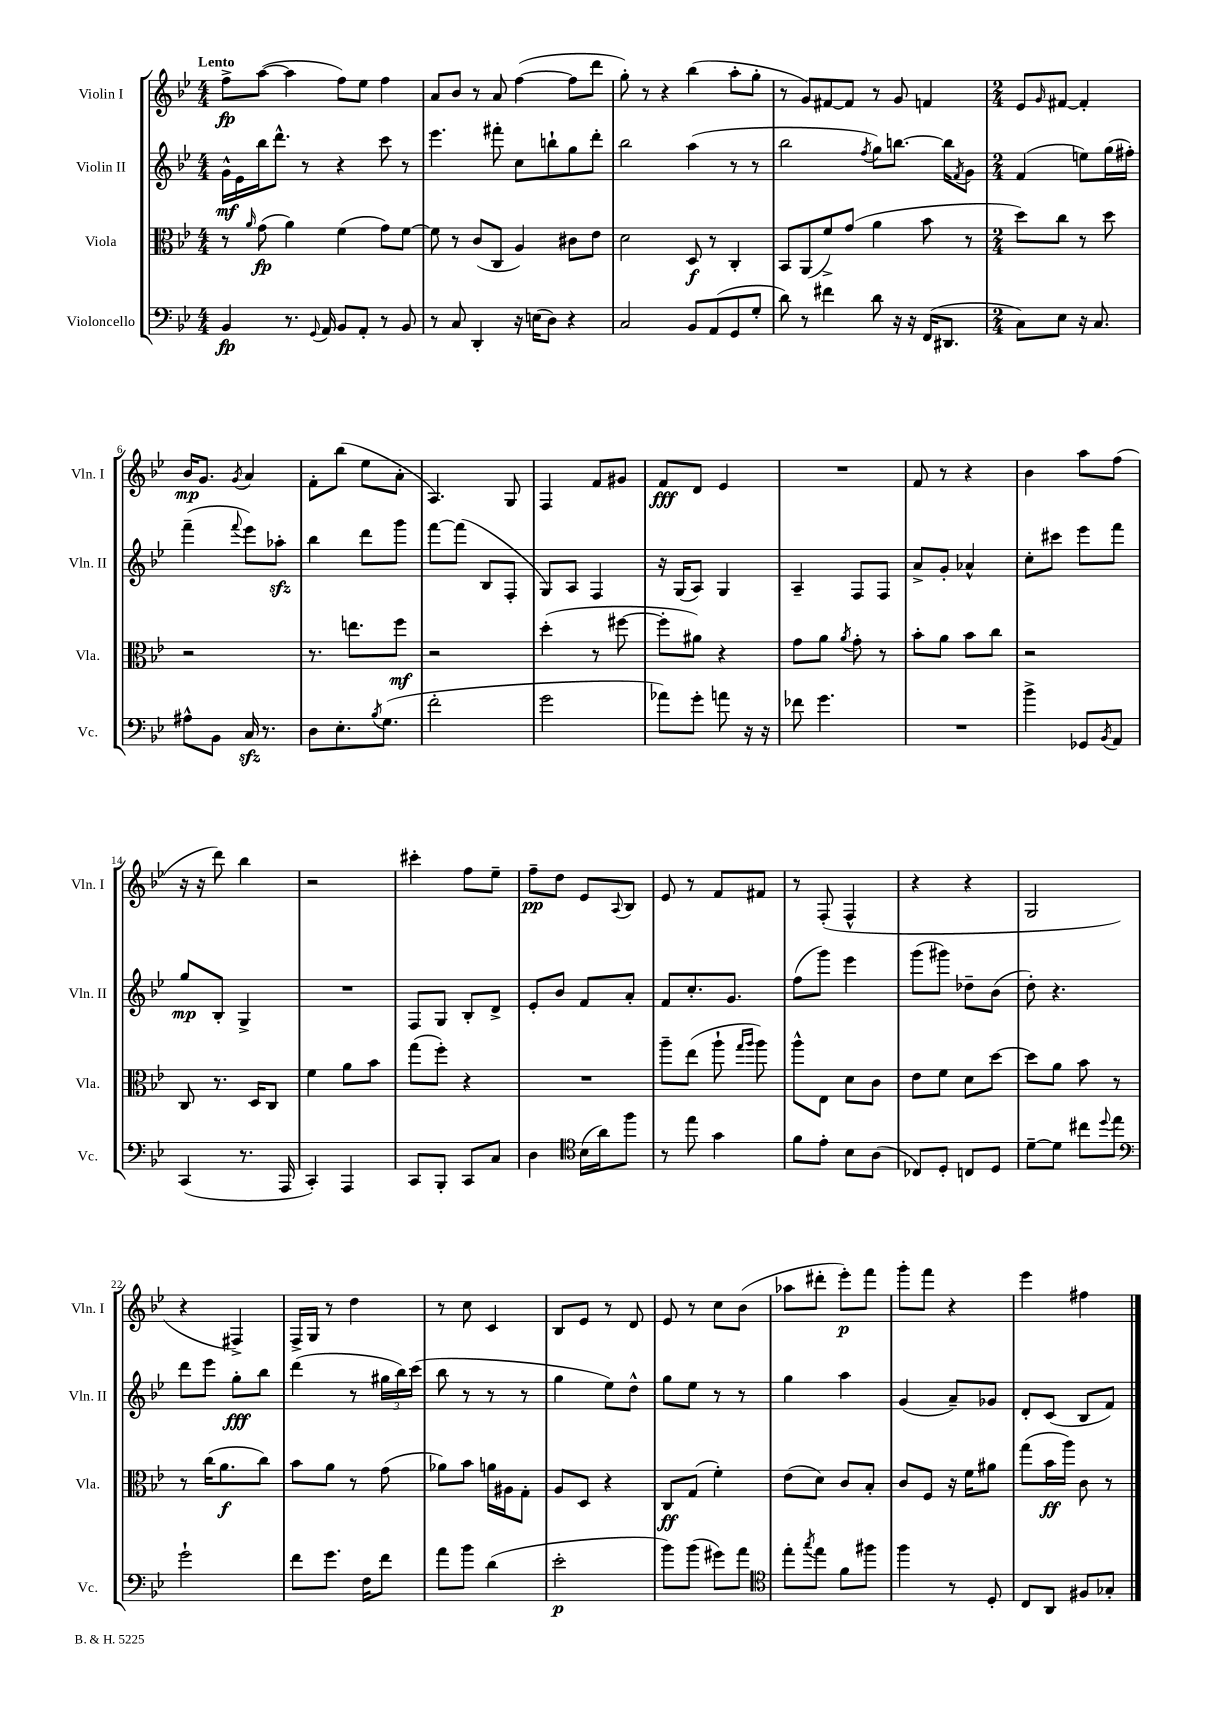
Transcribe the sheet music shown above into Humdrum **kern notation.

**kern	**kern	**kern	**kern
*staff4	*staff3	*staff2	*staff1
*clefF4	*clefC3	*clefG2	*clefG2
*k[b-e-]	*k[b-e-]	*k[b-e-]	*k[b-e-]
*M4/4	*M4/4	*M4/4	*M4/4
4BB-/	8r	16g^^\LL	8ff^\L
.	.	16e-\	.
.	16qqa/	.	.
.	(8g\	16bb-\J	([8aa\J
.	.	8.ddd^^\J	.
8.r	4a\)	.	4aa\]
.	.	8r	.
8qqGG/	.	.	.
16AA/	.	.	.
8BB-/L	(4f\	4r	8ff\L)
8AA'/J	.	.	8ee-\J
8r	8g\L)	8ccc\	4ff\
8BB-/	[8f\J	8r	.
=	=	=	=
8r	8f\]	4.eee-\	8a/L
8C/	8r	.	8b-/J
4DD'/	(8c/L	.	8r
.	8C/J	8fff#'\	8a/
16r	4A/)	8cc\L	([4ff\
(16E\LK	.	.	.
8D\J)	.	8bb`\	.
4r	8c#\L	8gg\	8ff\]L
.	8e-\J	8ddd'\J	8ddd\J
=	=	=	=
2C/	2d\	2bb-\	8gg'\)
.	.	.	8r
.	.	.	4r
8BB-/L	8D/	(4aa\	(4bb-\
(8AA/	8r	.	.
8GG/	4C'/	8r	8aa'\L
8G'/J	.	8r	8gg'\J
=	=	=	=
8d\)	8BB-/L	2bb-\	8r
8r	(8AA/	.	8g/L)
4f#\	8f^/)	.	[8f#/
.	(8g/J	.	8f#/]J
.	.	8qff/	.
8d\	4a\	8gg\L)	8r
16r	.	[8.bb\J	8g/
16r	.	.	.
(16FF/LK	8b-\	.	4f/
8.DD#/J	.	16bb\]LK	.
.	.	8qf/	.
.	8r	8g\J	.
=	=	=	=
*M2/4	*M2/4	*M2/4	*M2/4
8C\L)	8dd\L)	(4f/	8e-/L
.	.	.	16qqg/
8E-\J	8cc\J	.	[8f#/J
16r	8r	8ee\L)	4f#'/]
8.C/	.	.	.
.	8dd\	(16gg\L	.
.	.	16ff#'\JJ)	.
=	=	=	=
8A#^^\L	2r	(4fff~\	16b-/LK
.	.	.	8.g/J
8BB-\J	.	.	.
.	.	8qqfff/	8qg/
16C/	.	8eee-\L)	4a/
8.r	.	.	.
.	.	8aa-'\J	.
=	=	=	=
8D\L	8.r	4bb-\	8f'\L
8.E-'\	.	.	(8bb-\J
.	8.ee\L	.	.
.	.	8ddd\L	8ee-\L
8qB-/	.	.	.
(8.G\J	.	.	.
.	8ff\J	8ggg\J	8a'\J
=	=	=	=
2f'\	2r	[8fff\L	4.A/)
.	.	(8fff\]J	.
.	.	8B-/L	.
.	.	8F'/J	8G/
=	=	=	=
2g\	(4dd'\	8G/L)	4F/
.	.	8A/J	.
.	8r	4F/	8f/L
.	[8ff#\	.	8g#/J
=	=	=	=
8a-\L)	8ff#'\]L	16r	8f/L
.	.	(16G/LK	.
8g'\J	8a#\J)	8A/J)	8d/J
8a\	4r	4G/	4e-/
16r	.	.	.
16r	.	.	.
=	=	=	=
8f-\	8g\L	4A~/	2r
4.g\	8a\J	.	.
.	8qa/	.	.
.	8g'\	8F/L	.
.	8r	8F/J	.
=	=	=	=
2r	8b-'\L	8a^/L	8f/
.	8a\J	8g'/J	8r
.	8b-\L	4a-^^/	4r
.	8cc\J	.	.
=	=	=	=
4b-^\	2r	8cc'\L	4b-\
.	.	8ccc#\J	.
8GG-/L	.	8eee-\L	8aa\L
8qBB-/	.	.	.
8AA/J	.	8fff\J	(8ff\J
=	=	=	=
(4CC/	8C/	8gg/L	16r
.	.	.	16r
.	8.r	8B-'/J	8ddd\)
8.r	.	4G^/	4bb-\
.	16D/LK	.	.
.	8C/J	.	.
16AAA/	.	.	.
=	=	=	=
4CC'/)	4f\	2r	2r
4AAA/	8a\L	.	.
.	8b-\J	.	.
=	=	=	=
8CC/L	(8gg\L	8F/L	4ccc#'\
8BBB-'/J	8ff'\J)	8G/J	.
8CC/L	4r	8B-'/L	8ff\L
8C/J	.	8d^/J	8ee-~\J
=	=	=	=
4D\	2r	8e-'/L	8ff~\L
.	.	8b-/J	8dd\J
*clefC4	*	*	*
(16B-\LL	.	8f/L	8e-/L
16a\J)	.	.	.
.	.	.	8qqA/
8ff\J	.	8a'/J	8B-/J
=	=	=	=
8r	8aa~\L	8f/L	8e-/
8ee-\	(8ee-\J	8.cc'/	8r
4g\	8aa`\	.	8f/L
.	.	8.g/J	.
.	16qqgg/LL	.	.
.	16qqaa/JJ	.	.
.	8aa\)	.	8f#/J
=	=	=	=
8f\L	8aa^^\L	(8ff\L	8r
8e-'\J	8E-\J	8ggg\J)	(8F'/
8B-\L	8d\L	4eee-\	4F^^/
(8A\J	8c\J	.	.
=	=	=	=
8C-/L)	8e-\L	(8ggg\L	4r
8D'/J	8f\J	8ggg#\J)	.
8C/L	8d\L	8dd-~\L	4r
8D/J	[8dd\J	(8b-\J	.
=	=	=	=
[8d~\L	8dd\]L	8dd'\)	2G/
8d\]J	8a\J	4.r	.
8cc#\L	8b-\	.	.
8qqdd/	.	.	.
8ee-\J	8r	.	.
=	=	=	=
*clefF4	*	*	*
2g`\	8r	8ddd\L	4r
.	(16cc\LK	8eee-\J	.
.	8.a\	.	.
.	.	8gg'\L	4F#^/)
.	8cc\J)	8bb-\J	.
=	=	=	=
8f\L	8b-\L	(4ddd\	16F^/LL
.	.	.	16G/JJ
8.g\J	8a\J	.	8r
.	8r	8r	4dd\
16F\LK	.	.	.
8f\J	(8g\	24gg#\LL	.
.	.	24bb-\)	.
.	.	(24ccc\JJ	.
=	=	=	=
8a\L	8a-\L)	8bb-\	8r
8b-\J	8b-\J	8r	8cc\
(4d\	16a\LL	8r	4c/
.	16A#\J	.	.
.	8G'\J	8r	.
=	=	=	=
2e-'\	8A/L	4gg\	8B-/L
.	8D/J	.	8e-/J
.	4r	8ee-\L)	8r
.	.	8dd^^\J	8d/
=	=	=	=
8b-\L)	8C/L	8gg\L	8e-/
(8b-\J	(8G/J	8ee-\J	8r
8g#\L)	4f'\)	8r	8cc\L
8a\J	.	8r	(8b-\J
=	=	=	=
*clefC4	*	*	*
8ee-'\L	(8e-\L	4gg\	8aa-\L
8qgg/	.	.	.
8ee-\J	8d\J)	.	8ddd#'\J
8f\L	8c/L	4aa\	8eee-'\L)
8ff#\J	8B-'/J	.	8fff\J
=	=	=	=
4ff\	8c/L	(4g/	8ggg'\L
.	8F/J	.	8fff\J
8r	16r	8a~/L)	4r
.	16f\LK	.	.
8D'/	8a#\J	8g-/J	.
=	=	=	=
8C/L	(8gg\L	8d'/L	4eee-\
8AA/J	16b-\L	(8c/J	.
.	16aa\JJ)	.	.
8F#/L	8c\	8B-/L	4ff#\
8G-'/J	8r	8f/J)	.
==	==	==	==
*-	*-	*-	*-
